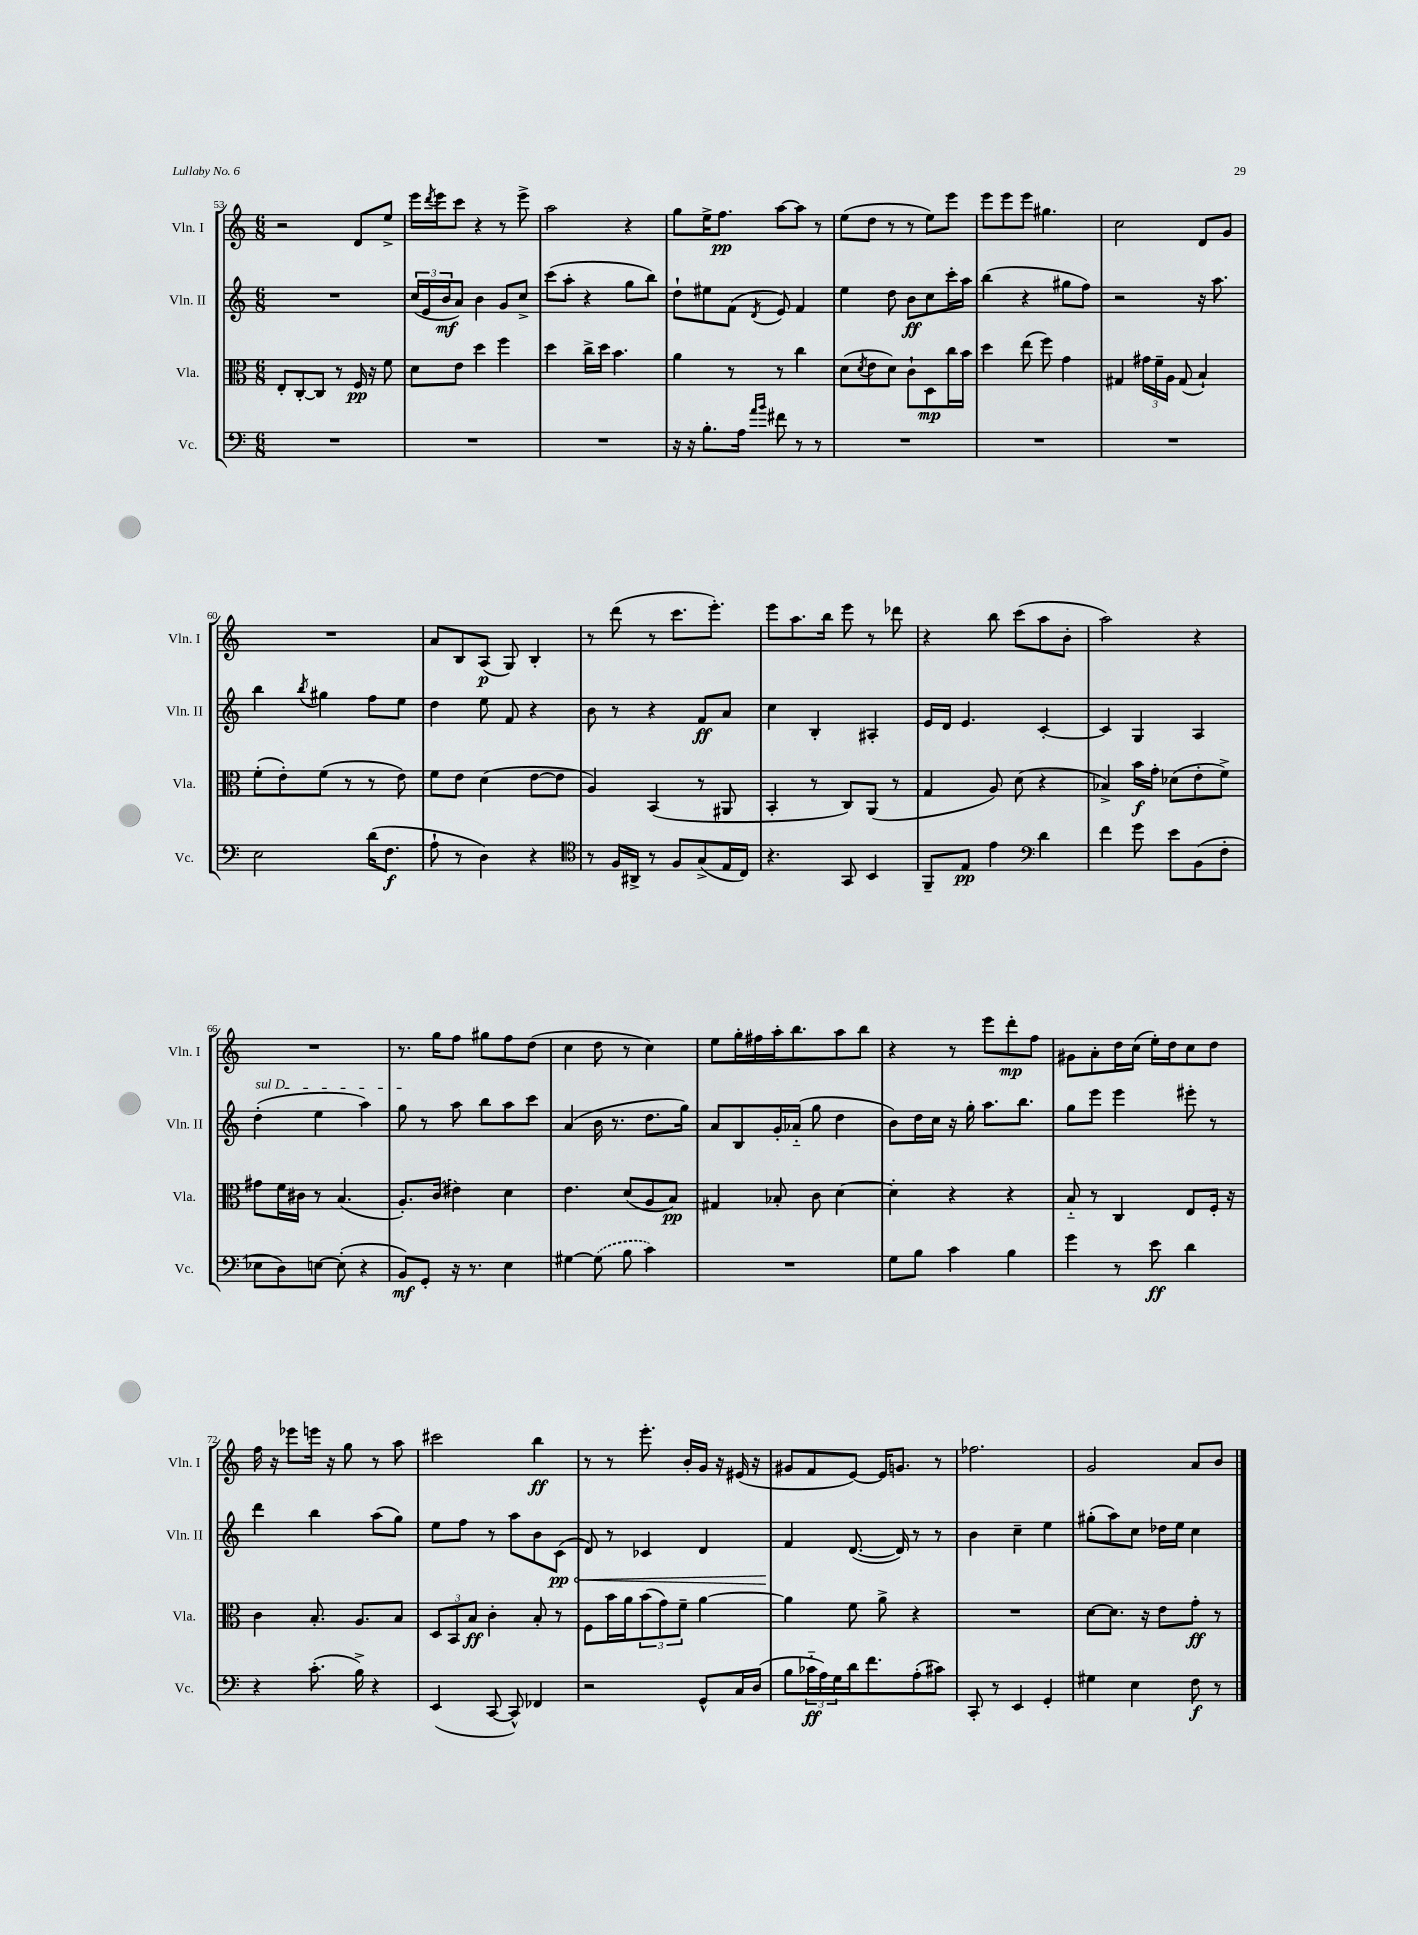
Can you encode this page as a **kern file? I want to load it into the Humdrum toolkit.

**kern	**kern	**kern	**kern
*staff4	*staff3	*staff2	*staff1
*clefF4	*clefC3	*clefG2	*clefG2
*k[]	*k[]	*k[]	*k[]
*M6/8	*M6/8	*M6/8	*M6/8
2.r	8E'/L	2.r	2r
.	[8C'/	.	.
.	8C/]J	.	.
.	8r	.	.
.	16F/	.	8d/L
.	16r	.	.
.	8f\	.	8ee^/J
=	=	=	=
2.r	8d\L	(24cc/LL	16eee\LL
.	.	24e/	.
.	.	.	8qddd/
.	.	.	16eee\J
.	.	24b/J	.
.	8e\J	8a/J)	8ccc\J
.	4dd\	4b\	4r
.	4ff\	8g/L	8r
.	.	8cc^/J	8eee^\
=	=	=	=
2.r	4dd\	(8ccc\L	2aa\
.	.	8aa'\J	.
.	16cc^\LL	4r	.
.	16dd\JJ	.	.
.	4.b\	.	.
.	.	8gg\L	4r
.	.	8bb\J)	.
=	=	=	=
16r	4a\	8dd`\L	8gg\L
16r	.	.	.
8.B'\L	.	8ee#\	16ee^\K
.	.	.	8.ff\J
.	8r	(8f\J	.
16A\Jk	.	.	.
16qqa/LL	.	.	.
16qqb/JJ	.	8qd/	.
8f#\	8r	8e/)	[8aa\L
8r	4cc\	4f/	8aa\]J
8r	.	.	8r
=	=	=	=
2.r	(8d\L	4ee\	(8ee\L
.	8qd/	.	.
.	8e\	.	8dd\J
.	8d\J)	8dd\	8r
.	8c`\L	8b\L	8r
.	8D\	8cc\	8ee\L)
.	16cc\L	16ccc'\L	8eee\J
.	16b\JJ	16aa\JJ	.
=	=	=	=
2.r	4dd\	(4bb\	8eee\L
.	.	.	8eee\
.	(8ee\	4r	8eee\J
.	8ff\)	.	4.gg#\
.	4g\	8gg#\L	.
.	.	8ff\J)	.
=	=	=	=
2.r	4G#/	2r	2cc\
.	24g#\LL	.	.
.	24f~\	.	.
.	24A\JJ	.	.
.	(8G#/	.	.
.	4B`/)	16r	8d/L
.	.	8.aa\	.
.	.	.	8g/J
=	=	=	=
2E\	(8f'\L	4bb\	2.r
.	8e'\)	.	.
.	.	8qbb/	.
.	(8f\J	4gg#\	.
.	8r	.	.
(16d\LK	8r	8ff\L	.
8.F\J	.	.	.
.	8e\)	8ee\J	.
=	=	=	=
8A`\	8f\L	4dd\	8a/L
8r	8e\J	.	8B/
4D\)	(4d\	8ee\	(8A/J
.	.	8f/	8G/)
4r	[8e\L	4r	4B'/
.	8e\]J	.	.
=	=	=	=
*clefC4	*	*	*
8r	4A/)	8b\	8r
16F/LL	.	8r	(8ddd\
16AA#^/JJ	.	.	.
8r	(4BB/	4r	8r
8F/L	.	.	8.ccc\L
(8G^/	8r	8f/L	.
.	.	.	8.eee'\J)
16E/L	8AA#/	8a/J	.
16C/JJ)	.	.	.
=	=	=	=
4.r	4BB'/	4cc\	8eee\L
.	.	.	8.aa\
.	8r	4B'/	.
.	.	.	16bb\Jk
8GG/	8C/L)	.	8eee\
4BB/	(8AA/J	4A#'/	8r
.	8r	.	8ddd-\
=	=	=	=
8FF~/L	4G/	16e/LL	4r
.	.	16d/JJ	.
8E/J	.	4.e/	.
4e\	8A/)	.	8bb\
.	(8d\	.	(8ccc\L
*clefF4	*	*	*
4d\	4r	[4c'/	8aa\
.	.	.	8b'\J
=	=	=	=
4f\	4B-^/)	4c/]	2aa\)
8g\	16b\LL	4G/	.
.	16g'\JJ	.	.
8e\L	(8d-\L	.	.
(8BB\	8e'\	4A/	4r
8F'\J	8f^\J)	.	.
=	=	=	=
8E-\L	8g#\L	(4dd'\	2.r
8D\)	16f\L	.	.
.	16c#\JJ	.	.
[8E\J	8r	4ee\	.
(8E'\]	(4.B/	.	.
4r	.	4aa\)	.
=	=	=	=
8BB/L)	8.A'/L)	8gg\	8.r
8GG'/J	.	8r	.
.	(16c/Jk	.	16gg\LK
16r	4e#\)	8aa\	8ff\J
8.r	.	.	.
.	.	8bb\L	8gg#\L
4E\	4d\	8aa\	8ff\
.	.	8ccc\J	(8dd\J
=	=	=	=
[4G#\	4.e\	(4a/	4cc\
(8G#\]	.	16b\	8dd\
.	.	8.r	.
8B\	(8d/L	.	8r
4c\)	8A/	8.dd\L	4cc\)
.	8B/J)	.	.
.	.	16gg\Jk)	.
=	=	=	=
2.r	4G#/	8a/L	8ee\L
.	.	8B/	16gg'\L
.	.	.	16ff#\
.	8B-'/	16g'/L	16aa'\J
.	.	(16a-'~/JJ	8.bb\
.	8c\	8gg\	.
.	[4d\	4dd\	8aa\
.	.	.	8bb\J
=	=	=	=
8G\L	4d'\]	8b\L)	4r
8B\J	.	16dd\L	.
.	.	16cc\JJ	.
4c\	4r	16r	8r
.	.	16gg'\	.
.	.	8.aa\L	8eee\L
4B\	4r	.	8ddd'\
.	.	8.bb\J	.
.	.	.	8ff\J
=	=	=	=
4g\	8B'~/	8gg\L	8g#\L
.	8r	8eee\J	8a'\
8r	4C/	4eee\	16dd\L
.	.	.	(16cc\JJ
8e\	.	.	16ee'\LL)
.	.	.	16dd\J
4d\	8E/L	8eee#'\	8cc\
.	16F'/Jk	8r	8dd\J
.	16r	.	.
=	=	=	=
4r	4c\	4ddd\	16ff\
.	.	.	16r
.	.	.	8eee-\L
(8.c'\	8.B'/	4bb\	16eee\Jk
.	.	.	16r
.	.	.	8gg\
16B^\)	8.A/L	.	.
4r	.	(8aa\L	8r
.	8B/J	8gg\J)	8aa\
=	=	=	=
(4EE/	12D/L	8ee\L	2ccc#\
.	12BB/	.	.
.	.	8ff\J	.
.	12B/J	.	.
[8CC/	4c'\	8r	.
8CC^^/])	.	8aa\L	.
4FF-/	8B'/	8b\	4bb\
.	8r	(8c\J	.
=	=	=	=
2r	8F\L	8d/)	8r
.	16b\L	8r	8r
.	16a\J	.	.
.	(12b\	4c-/	8.eee'\
.	12g\)	.	.
.	12f~\J	.	.
.	.	.	16b'/LL
8GG^^/L	[4a\	4d/	16g/JJ
.	.	.	16r
16C/L	.	.	(16e#/
(16D/JJ	.	.	16r
=	=	=	=
8B\L	4a\]	4f/	8g#/L
24c-'~\L	.	.	8f/
24A\)	.	.	.
24G\	.	.	.
16d\J	8f\	([8.d/	[8e/J)
8.f\	.	.	.
.	8a^\	.	16e/]LK
.	.	16d/])	8.g/J
(8A'\	4r	8r	.
8c#\J)	.	8r	8r
=	=	=	=
8CC'/	2.r	4b\	2.ff-\
8r	.	.	.
4EE/	.	4cc~\	.
4GG'/	.	4ee\	.
=	=	=	=
4G#\	[8d\L	(8gg#'\L	2g/
.	8.d\]J	8aa\)	.
4E\	.	8cc\J	.
.	16r	.	.
.	8e\L	16dd-\LL	.
.	.	16ee\JJ	.
8F\	8g'\J	4cc\	8a/L
8r	8r	.	8b/J
==	==	==	==
*-	*-	*-	*-
